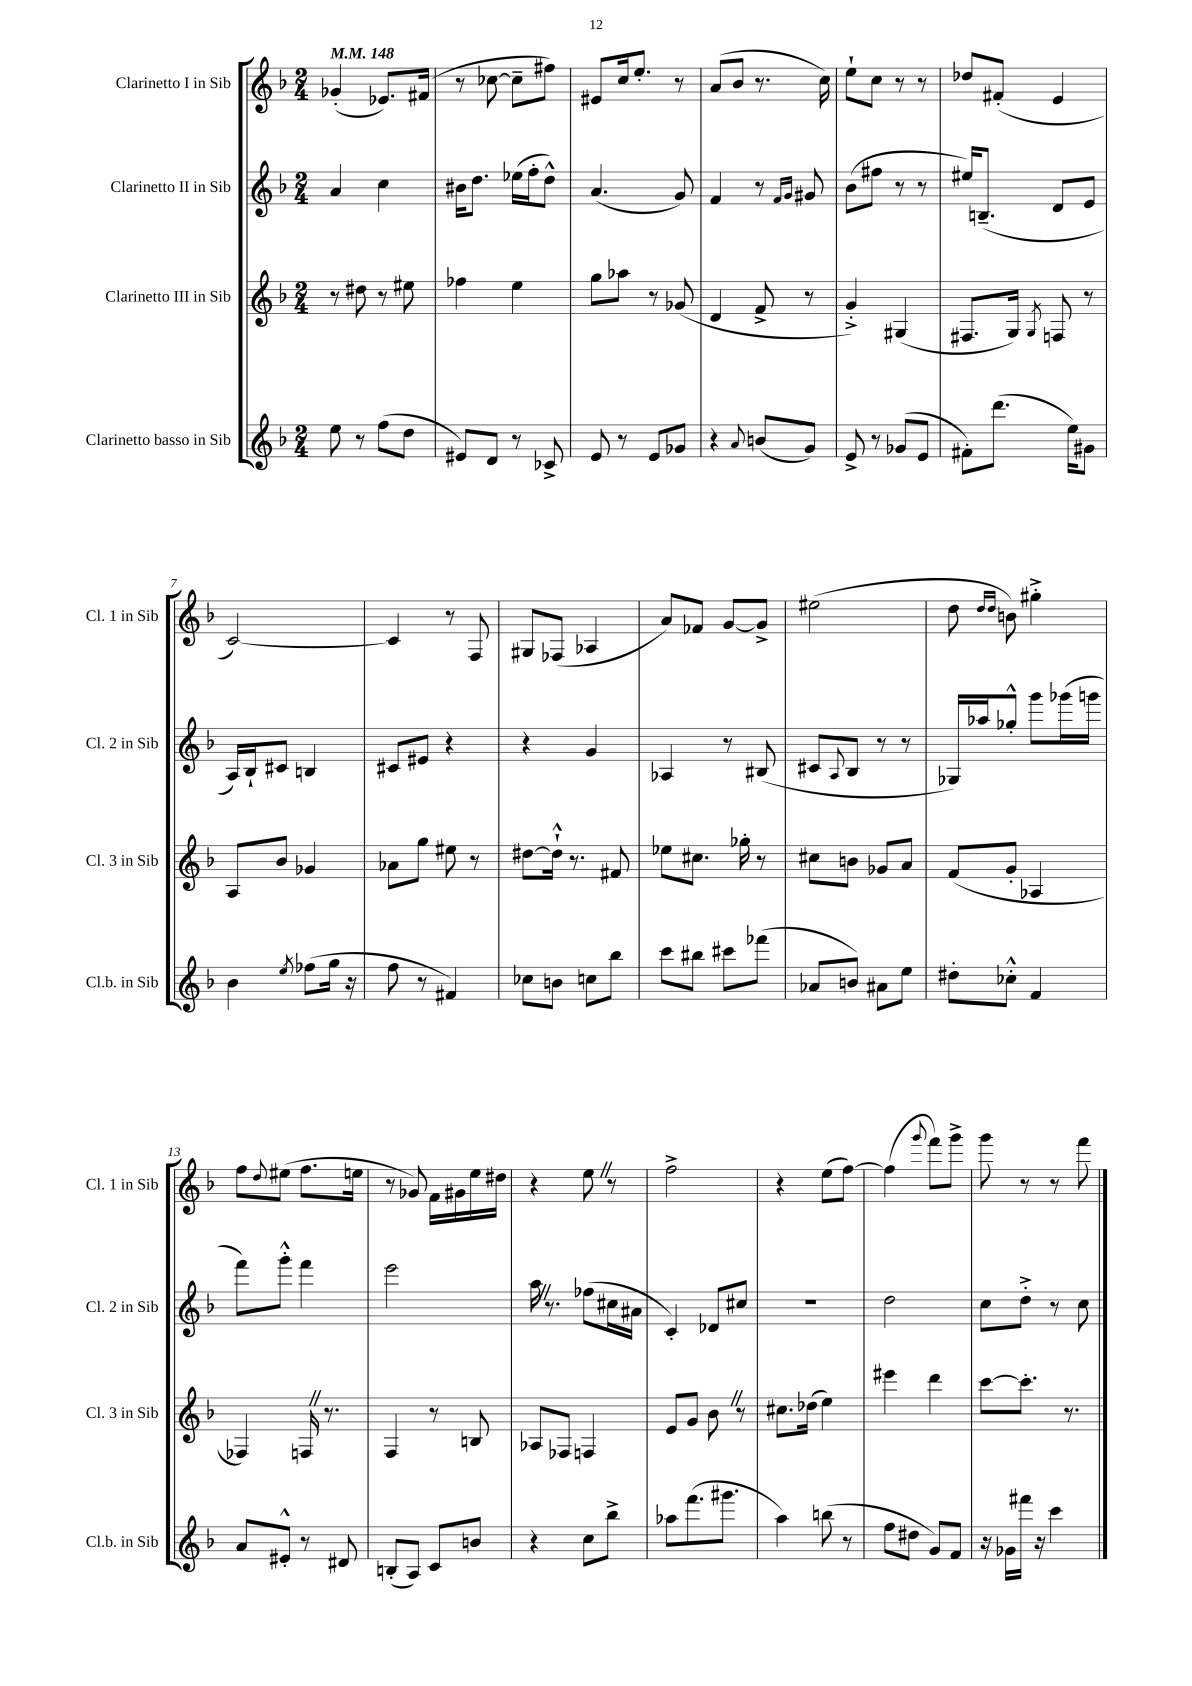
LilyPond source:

<<
\new StaffGroup <<
\new Staff = "s0" \with { instrumentName = "Clarinetto I in Sib" shortInstrumentName = "Cl. 1 in Sib" } {
    \clef treble \key f \major \numericTimeSignature \time 2/4 \tempo 4 = 148
    ges'4-.( ees'8.) fis'16( |
    r8 ces''8~ ces''8-- fis''8) |
    eis'8 c''16 e''8.-. r8 |
    a'8( bes'8 r8. c''16) |
    e''8-! c''8 r8 r8 |
    des''8 fis'8-.( e'4 |
    c'2~) |
    c'4 r8 f8 |
    gis8 fes8( aes4 |
    a'8) fes'8 g'8~ g'8-> |
    eis''2( |
    d''8 \grace { d''16 d''16 } b'8) gis''4-.-> |
    f''8 \appoggiatura { d''8 } eis''8( f''8. e''16 |
    r8 ges'8) f'16 gis'16 e''16 dis''16 |
    r4 e''8 \once \override BreathingSign.text = \markup { \musicglyph "scripts.caesura.straight" } \breathe r8 |
    f''2-> |
    r4 e''8( f''8~) |
    f''4( \appoggiatura { g'''8 } f'''8) g'''8-> |
    g'''8 r8 r8 f'''8 \bar "|." |
}
\new Staff = "s1" \with { instrumentName = "Clarinetto II in Sib" shortInstrumentName = "Cl. 2 in Sib" } {
    \clef treble \key f \major \numericTimeSignature \time 2/4
    a'4 c''4 |
    bis'16 d''8. ees''16( f''16-. d''8-^) |
    a'4.( g'8) |
    f'4 r8 \grace { f'16 g'16 } gis'8 |
    bes'8( fis''8 r8 r8 |
    eis''16) b8.--( d'8 e'8 |
    a16) bes16-! cis'8 b4 |
    cis'8 eis'8 r4 |
    r4 g'4 |
    aes4 r8 bis8( |
    cis'8 \appoggiatura { a8 } bes8 r8 r8 |
    ges16) aes''16 ges''8-.-^ g'''8 ges'''16( g'''16 |
    f'''8) g'''8-.-^ f'''4 |
    e'''2 |
    a''16 \once \override BreathingSign.text = \markup { \musicglyph "scripts.caesura.straight" } \breathe r8. fes''8( cis''16 ais'16 |
    c'4-.) des'8 cis''8 |
    r2 |
    d''2 |
    c''8 d''8-.-> r8 c''8 \bar "|." |
}
\new Staff = "s2" \with { instrumentName = "Clarinetto III in Sib" shortInstrumentName = "Cl. 3 in Sib" } {
    \clef treble \key f \major \numericTimeSignature \time 2/4
    r8 dis''8 r8 eis''8 |
    fes''4 e''4 |
    g''8 aes''8 r8 ges'8( |
    d'4 f'8-> r8 |
    g'4-.->) gis4( |
    fis8. g16) \acciaccatura { g8 } f8 r8 |
    a8 bes'8 ges'4 |
    aes'8 g''8 eis''8 r8 |
    dis''8~ dis''16-!-^ r8. fis'8 |
    ees''8 cis''8. ges''16-. r8 |
    cis''8 b'8 ges'8 a'8 |
    f'8( g'8-. aes4 |
    fes4) f16 \once \override BreathingSign.text = \markup { \musicglyph "scripts.caesura.straight" } \breathe r8. |
    f4 r8 b8 |
    aes8 fes8 f4 |
    e'8 g'8 bes'8 \once \override BreathingSign.text = \markup { \musicglyph "scripts.caesura.straight" } \breathe r8 |
    cis''8. des''16( e''4) |
    eis'''4 d'''4 |
    c'''8~ c'''8.-. r8. \bar "|." |
}
\new Staff = "s3" \with { instrumentName = "Clarinetto basso in Sib" shortInstrumentName = "Cl.b. in Sib" } {
    \clef treble \key f \major \numericTimeSignature \time 2/4
    e''8 r8 f''8( d''8 |
    eis'8) d'8 r8 ces'8-> |
    e'8 r8 e'8 ges'8 |
    r4 \appoggiatura { a'8 } b'8( g'8) |
    e'8-> r8 ges'8( e'8 |
    fis'8-.) d'''8.( e''16) gis'8 |
    bes'4 \acciaccatura { e''8 } fes''8( g''16 r16 |
    f''8 r8 fis'4) |
    ces''8 b'8 c''8 bes''8 |
    c'''8 bis''8 cis'''8 fes'''8( |
    aes'8 b'8) ais'8 e''8 |
    dis''8-. ces''8-.-^ f'4 |
    a'8 eis'8-.-^ r8 dis'8 |
    b8-.( a8) c'8 b'8 |
    r4 c''8 bes''8-> |
    aes''8 f'''8.( gis'''8. |
    a''4) b''8( r8 |
    f''8 dis''8 g'8) f'8 |
    r16 ges'16 fis'''16 r16 c'''4 \bar "|." |
}
>>
>>
